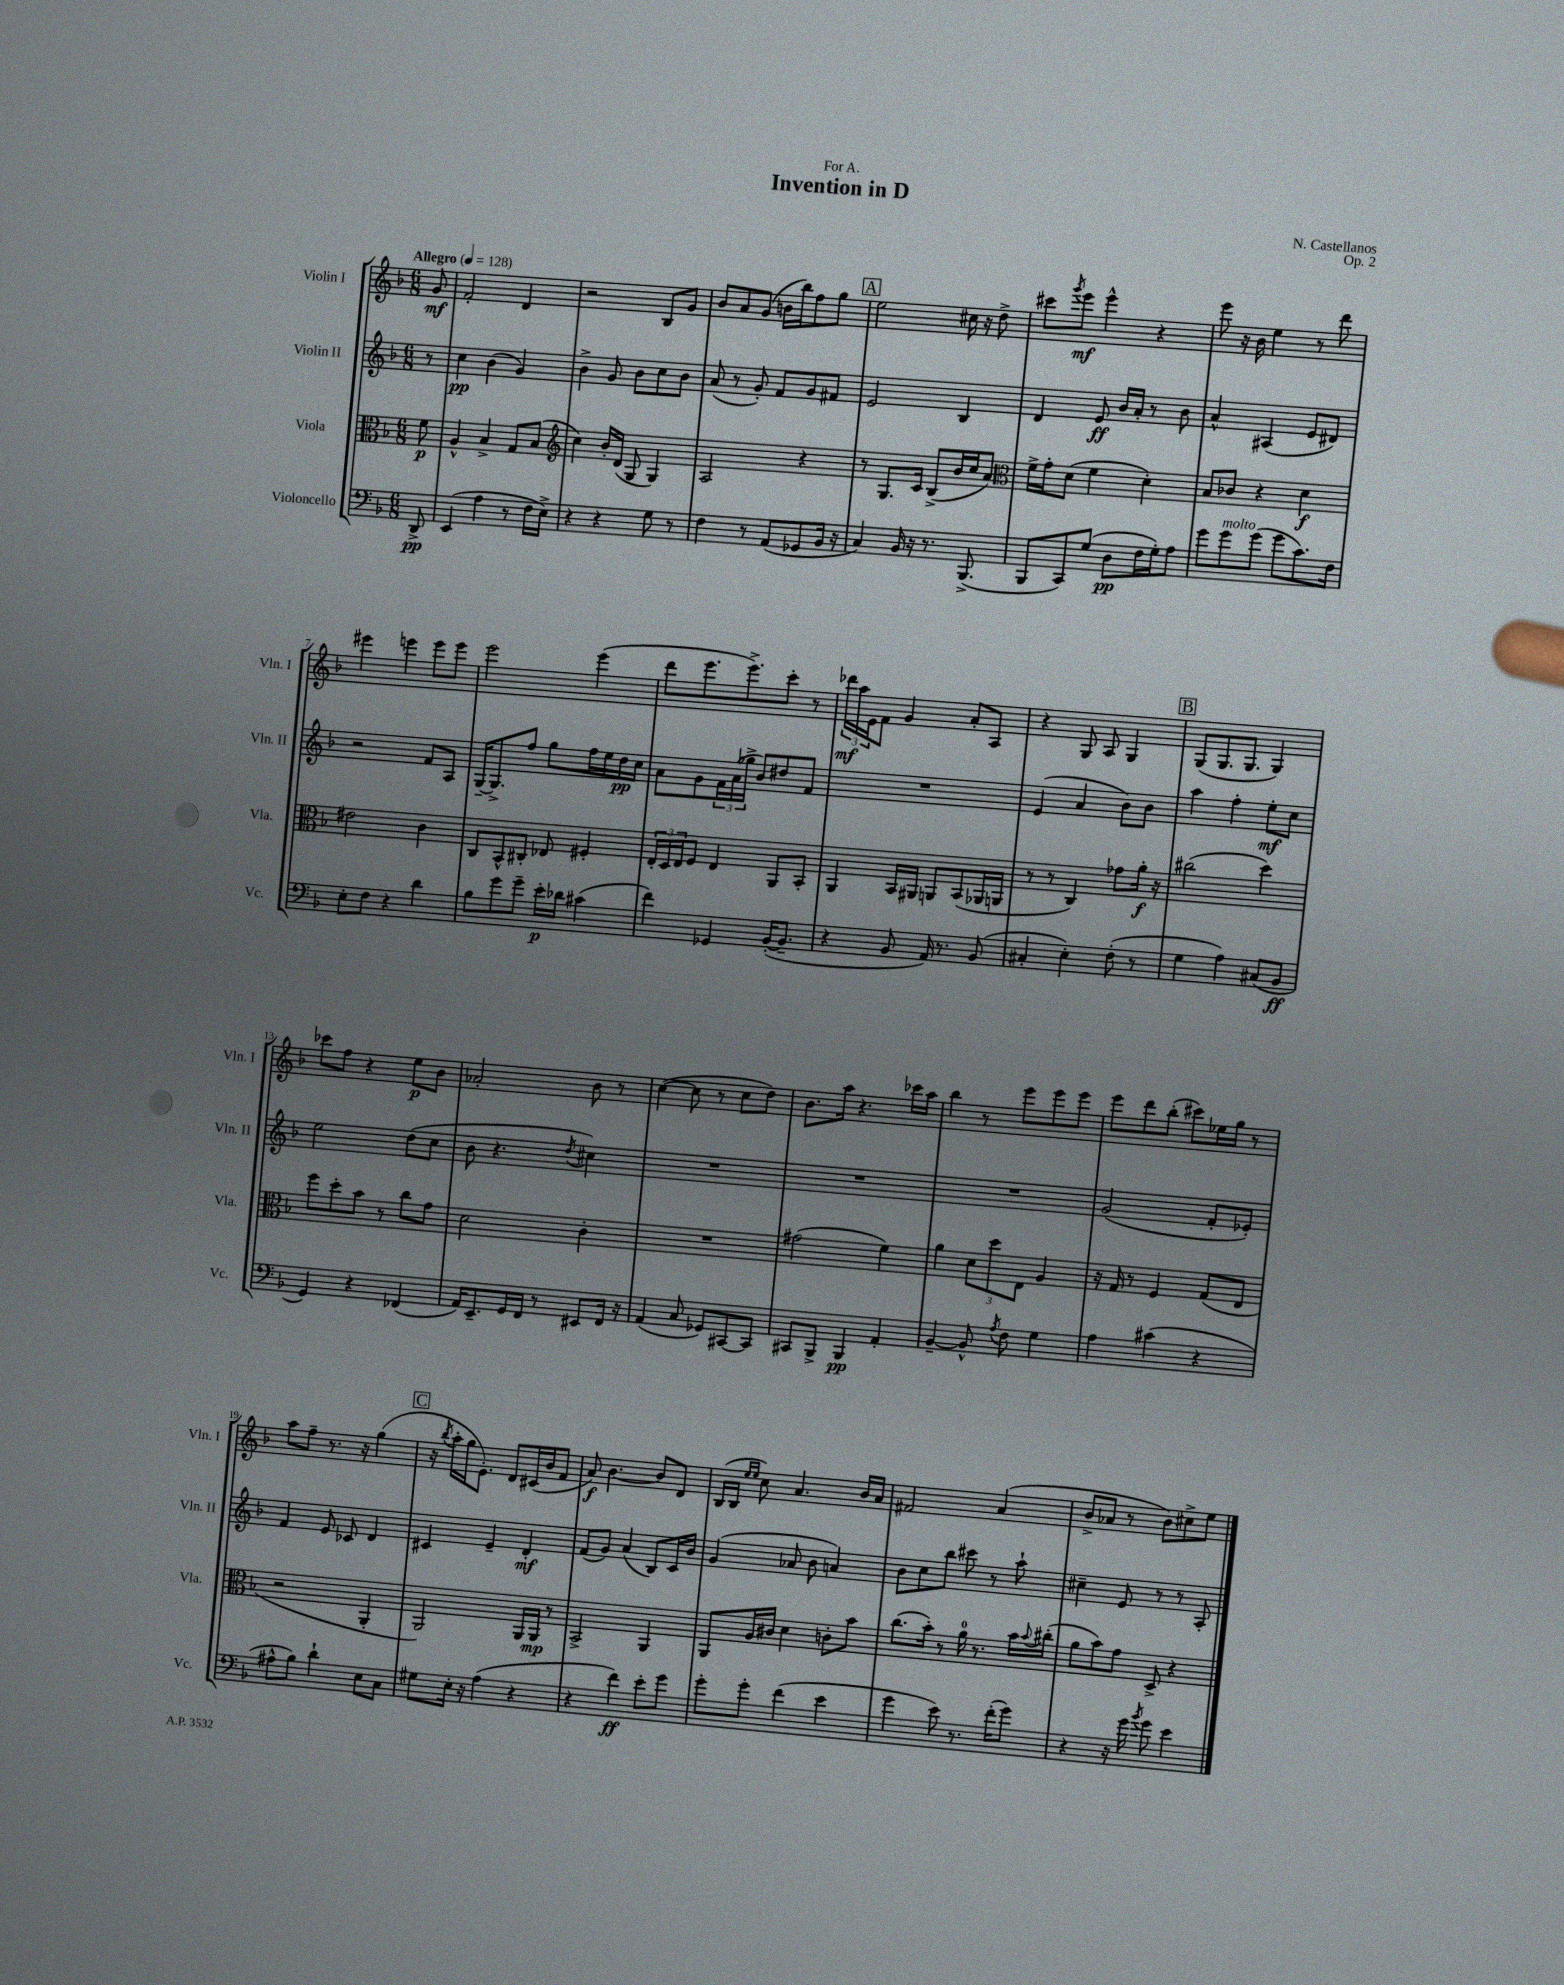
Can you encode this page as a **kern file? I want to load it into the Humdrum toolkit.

**kern	**dynam	**kern	**dynam	**kern	**dynam	**kern	**dynam
*part4	*part4	*part3	*part3	*part2	*part2	*part1	*part1
*staff4	*staff4	*staff3	*staff3	*staff2	*staff2	*staff1	*staff1
*I"Violoncello	*	*I"Viola	*	*I"Violin II	*	*I"Violin I	*
*I'Vc.	*	*I'Vla.	*	*I'Vln. II	*	*I'Vln. I	*
*clefF4	*	*clefC3	*	*clefG2	*	*clefG2	*
*k[b-]	*	*k[b-]	*	*k[b-]	*	*k[b-]	*
*M6/8	*	*M6/8	*	*M6/8	*	*M6/8	*
*MM128	*	*MM128	*	*MM128	*	*MM128	*
=	=	=	=	=	=	=	=
!	!	!	!	!	!	!LO:TX:a:B:t=Allegro	!
8DD^/	pp	8f\	p	8r	.	8g/	mf
=1	=1	=1	=1	=1	=1	=1	=1
(4EE/	.	4A^^/	.	4cc\	pp	2f'/	.
4A\	.	4B-^/	.	(4b-\	.	.	.
8r	.	8G/L	.	4g/)	.	4d/	.
16F\LL	.	(8B-/J	.	.	.	.	.
16E^\JJ)	.	.	.	.	.	.	.
=2	=2	=2	=2	=2	=2	=2	=2
*	*	*clefG2	*	*	*	*	*
4r	.	4cc\)	.	4b-^\	.	2r	.
4r	.	16b-'/LL	.	8g/	.	.	.
.	.	(16d/JJ	.	.	.	.	.
.	.	8G/	.	8b-\L	.	.	.
8G\	.	4G/)	.	8cc\	.	8B-/L	.
8r	.	.	.	8b-\J	.	8g/J	.
=3	=3	=3	=3	=3	=3	=3	=3
4F\	.	2A/	.	(8a/	.	8b-/L	.
.	.	.	.	8r	.	8a/	.
8r	.	.	.	8g'/)	.	(8g/J	.
(8AA/L	.	.	.	8f/L	.	16bn\LL	.
.	.	.	.	.	.	16bb-\J)	.
8GG-X/	.	4r	.	8g/	.	8ff\	.
16BB-/Jk	.	.	.	8f#X/J	.	8gg\J	.
16r	.	.	.	.	.	.	.
!!LO:REH:place=s1:t=A
=4	=4	=4	=4	=4	=4	=4	=4
4C/)	.	8r	.	2e/	.	2ee\	.
.	.	8.G/L	.	.	.	.	.
16BB-/	.	.	.	.	.	.	.
16r	.	16c/Jk	.	.	.	.	.
8.r	.	(8B-^/L	.	.	.	.	.
.	.	16b-/L	.	4B-/	.	16cc#X\	.
(8.BBB-^/	.	16cc/J	.	.	.	16r	.
.	.	8a/J)	.	.	.	8dd^\	.
=5	=5	=5	=5	=5	=5	=5	=5
*	*	*clefC3	*	*	*	*	*
8BBB-/L	.	16f^\LL	.	4d/	.	8ccc#X\L	.
.	.	16g'\J	.	.	.	.	.
.	.	.	.	.	.	8qggg/	.
8CC/)	.	(8d\J	.	.	.	8eee\J	mf
(8G/J	.	4f\	.	8e/	ff	4eee^^\	.
8D\L	pp	.	.	16b-/LL	.	.	.
.	.	.	.	16a'/JJ	.	.	.
16F\L	.	4d'\)	.	8r	.	4r	.
16G'\J)	.	.	.	.	.	.	.
8A\J	.	.	.	8b-\	.	.	.
=6	=6	=6	=6	=6	=6	=6	=6
8g\L	.	8B-/L	.	4a^^/	.	8eee\	.
!LO:TX:a:i:t=molto	!	!	!	!	!	!	!
8g\	.	8c-X/J	.	.	.	16r	.
.	.	.	.	.	.	16b-\	.
(8g\J	.	4r	.	(4A#X/	.	4ee\	.
8g\L	.	.	.	.	.	.	.
8.c\)	.	4d\	f	8e/L	.	8r	.
.	.	.	.	8d#X/J)	.	8ddd\	.
16F\Jk	.	.	.	.	.	.	.
!!LO:LB:g=z
=7	=7	=7	=7	=7	=7	=7	=7
8E'\L	.	2e#X\	.	2r	.	4eee#X\	.
8F\J	.	.	.	.	.	.	.
4r	.	.	.	.	.	4eeen\	.
4d\	.	4c\	.	8f/L	.	8eee\L	.
.	.	.	.	8A/J	.	8eee\J	.
=8	=8	=8	=8	=8	=8	=8	=8
8B-\L	.	8C/L	.	[16G~/KL	.	2eee\	.
.	.	.	.	8.G^/]	.	.	.
8g\	.	8BB-^^/	.	.	.	.	.
8g~\J	.	8C#X'/J	.	8ff/J	.	.	.
16e'\LL	p	8E-X/	.	8gg\L	.	.	.
16d-X\JJ	.	.	.	.	.	.	.
(4c#X\	.	4F#X'/	.	16ff\L	.	(4eee\	.
.	.	.	.	16ee\	.	.	.
.	.	.	.	16dd\	pp	.	.
.	.	.	.	16cc\JJ	.	.	.
=9	=9	=9	=9	=9	=9	=9	=9
4f\)	.	24E'/LL	.	8a\L	.	8ddd\L	.
.	.	24D/	.	.	.	.	.
.	.	24E/J	.	.	.	.	.
.	.	8F/J	.	8g\	.	8.eee\	.
4GG-X/	.	4E/	.	24f\L	.	.	.
.	.	.	.	(24a\	.	.	.
.	.	.	.	.	.	8.eee^\)	.
.	.	.	.	24gg-X^\JJ	.	.	.
.	.	.	.	8b-/L)	.	.	.
([16BB-'/KL	.	8AA/L	.	8dd#X/	.	8ccc'\J	.
8.BB-~/J]	.	.	.	.	.	.	.
.	.	8BB-'/J	.	8f/J	.	8r	.
=10	=10	=10	=10	=10	=10	=10	=10
4r	.	4AA/	.	2.r	.	24ddd-X\LL	mf
.	.	.	.	.	.	24aa\	.
.	.	.	.	.	.	24e\J	.
.	.	.	.	.	.	8f\J	.
8BB-/	.	16BB-/LL	.	.	.	4g/	.
.	.	16AA#X/JJ	.	.	.	.	.
16AA/)	.	8AAn/L	.	.	.	.	.
8.r	.	.	.	.	.	.	.
.	.	(8BB-/	.	.	.	8a'/L	.
(8BB-/	.	16AA-X/L	.	.	.	8A/J	.
.	.	16AAn/JJ	.	.	.	.	.
=11	=11	=11	=11	=11	=11	=11	=11
4C#X'/	.	8r	.	(4e/	.	4r	.
.	.	8r	.	.	.	.	.
4E'\)	.	4C/)	.	4a/	.	8G/	.
.	.	.	.	.	.	8A/	.
(8F'\	.	8g-X\L	.	8b-\L)	.	4G/	.
8r	.	16a'\Jk	f	8b-\J	.	.	.
.	.	16r	.	.	.	.	.
!!LO:REH:place=s1:t=B
=12	=12	=12	=12	=12	=12	=12	=12
4G\	.	(2cc#X\	.	4aa\	.	(8G/L	.
.	.	.	.	.	.	8.G/	.
4A\)	.	.	.	4ff'\	.	.	.
.	.	.	.	.	.	8.G/J	.
(8C#X/L	.	4dd\)	.	8ee'\L	mf	4G/)	.
8BB-/J	ff	.	.	8cc\J	.	.	.
!!LO:LB:g=z
=13	=13	=13	=13	=13	=13	=13	=13
4GG/)	.	8ff\L	.	2ee\	.	8ccc-X\L	.
.	.	8dd'\	.	.	.	8ff\J	.
4r	.	8b-\J	.	.	.	4r	.
.	.	8r	.	.	.	.	.
(4FF-X/	.	8cc\L	.	(8dd\L	.	8ee\L	p
.	.	8g\J	.	8cc\J	.	8b-\J	.
=14	=14	=14	=14	=14	=14	=14	=14
16AA/KL)	.	2d\	.	8b-\	.	2a-X'/	.
8.EE~/	.	.	.	.	.	.	.
.	.	.	.	4.r	.	.	.
16GG/L	.	.	.	.	.	.	.
16FF/JJ	.	.	.	.	.	.	.
8r	.	.	.	.	.	.	.
.	.	.	.	8qdd/	.	.	.
8EE#X/L	.	4c'\	.	4cc#X\)	.	8b-\	.
16FF/Jk	.	.	.	.	.	8r	.
16r	.	.	.	.	.	.	.
=15	=15	=15	=15	=15	=15	=15	=15
(4AA/	.	2.r	.	2.r	.	([4cc\	.
8C/	.	.	.	.	.	8cc\]	.
8GG-X/L)	.	.	.	.	.	8r	.
[8CC#X/	.	.	.	.	.	8cc\L	.
8CC#/J]	.	.	.	.	.	8dd\J)	.
=16	=16	=16	=16	=16	=16	=16	=16
8CC#X/L	.	(2g#X\	.	2.r	.	8.b-\L	.
8BBB-^/J	.	.	.	.	.	.	.
.	.	.	.	.	.	16aa\Jk	.
4BBB-/	pp	.	.	.	.	4.r	.
4AA'/	.	4f\)	.	.	.	.	.
.	.	.	.	.	.	16ccc-X\LL	.
.	.	.	.	.	.	16aa\JJ	.
=17	=17	=17	=17	=17	=17	=17	=17
[4BB-~/	.	4a\	.	2.r	.	4bb-\	.
8BB-^^/]	.	12d\L	.	.	.	8r	.
.	.	12dd\	.	.	.	.	.
8qA/	.	.	.	.	.	.	.
8F\	.	.	.	.	.	8eee\L	.
.	.	12E\J	.	.	.	.	.
4G\	.	4A/	.	.	.	8eee\	.
.	.	.	.	.	.	8eee\J	.
=18	=18	=18	=18	=18	=18	=18	=18
4A\	.	16r	.	(2g/	.	8eee\L	.
.	.	16G/	.	.	.	.	.
.	.	8r	.	.	.	8ddd\	.
(4c#X\	.	4F/	.	.	.	(8bb-'\J	.
.	.	.	.	.	.	8ccc#X\L)	.
4r	.	(8G/L	.	8f'/L	.	16ee-X\L	.
.	.	.	.	.	.	16gg\JJ	.
.	.	8E/J	.	8e-X'/J)	.	8r	.
!!LO:LB:g=z
=19	=19	=19	=19	=19	=19	=19	=19
8A#X^^\L	.	2r	.	4f/	.	8aa\L	.
8B-\J)	.	.	.	.	.	8ff~\J	.
4d`\	.	.	.	8e/	.	8.r	.
.	.	.	.	8c-X/	.	.	.
.	.	.	.	.	.	16r	.
8E\L	.	4AA'/	.	4d/	.	(4gg\	.
8C\J	.	.	.	.	.	.	.
!!LO:REH:place=s1:t=C
=20	=20	=20	=20	=20	=20	=20	=20
8G#X\L	.	2AA/)	.	4c#X/	.	16r	.
.	.	.	.	.	.	8qbb-/	.
.	.	.	.	.	.	16aa'\LL	.
16E'\Jk	.	.	.	.	.	16gg\J	.
16r	.	.	.	.	.	8.e'\J)	.
(4A\	.	.	.	4e~/	.	.	.
.	.	.	.	.	.	8d/L	.
4r	.	16AA/LL	.	4d'/	mf	(16c#X/L	.
.	.	16AA/JJ	mp	.	.	16b-/J	.
.	.	8r	.	.	.	8f/J	.
=21	=21	=21	=21	=21	=21	=21	=21
4r	.	2BB-^/	.	(8f/L	.	8a/)	f
.	.	.	.	8g/J)	.	[4.b-\	.
4f\)	ff	.	.	(4a/	.	.	.
8e'\L	.	4AA/	.	8B-/L)	.	8b-/L]	.
8g\J	.	.	.	16c/L	.	8d/J	.
.	.	.	.	16b-/JJ	.	.	.
=22	=22	=22	=22	=22	=22	=22	=22
8g'\L	.	8AA/L	.	(4g/	.	(16B-/LL	.
.	.	.	.	.	.	16B-/JJ	.
.	.	.	.	.	.	16qqee/LL	.
.	.	.	.	.	.	16qqee/JJ	.
8g'\J	.	16A/L	.	.	.	8cc\)	.
.	.	16c#X/JJ	.	.	.	.	.
(4f\	.	4d\	.	8a-X/	.	4.a/	.
.	.	.	.	8b-\	.	.	.
4e\	.	8cn'\L	.	4an/)	.	.	.
.	.	8b-\J	.	.	.	16b-/LL	.
.	.	.	.	.	.	16a/JJ	.
=23	=23	=23	=23	=23	=23	=23	=23
4g\	.	(8.cc\L	.	8b-\L	.	2f#X/	.
.	.	.	.	8cc\	.	.	.
.	.	16b-'\Jk)	.	.	.	.	.
8e\)	.	8r	.	8bb-\J	.	.	.
8.r	.	16a\	.	8ccc#X\	.	.	.
.	.	8.r	.	.	.	.	.
.	.	.	.	8r	.	(4a/	.
(16f'\KL	.	.	.	.	.	.	.
8g\J)	.	16b-\LL	.	8aa`\	.	.	.
.	.	8qqb-/	.	.	.	.	.
.	.	(16cc#X'\JJ	.	.	.	.	.
=24	=24	=24	=24	=24	=24	=24	=24
4r	.	8a\L	.	4cc#X~\	.	8b-^/L	.
.	.	8b-\)	.	.	.	8a-X/J	.
16r	.	8g\J	.	8e/	.	8r	.
16g\	.	.	.	.	.	.	.
8qb-/	.	.	.	.	.	.	.
8g\	.	8D^/	.	8r	.	8b-\L)	.
4e\	.	4r	.	8r	.	8cc#X^\	.
.	.	.	.	8A'/	.	8ee\J	.
==	==	==	==	==	==	==	==
*-	*-	*-	*-	*-	*-	*-	*-
